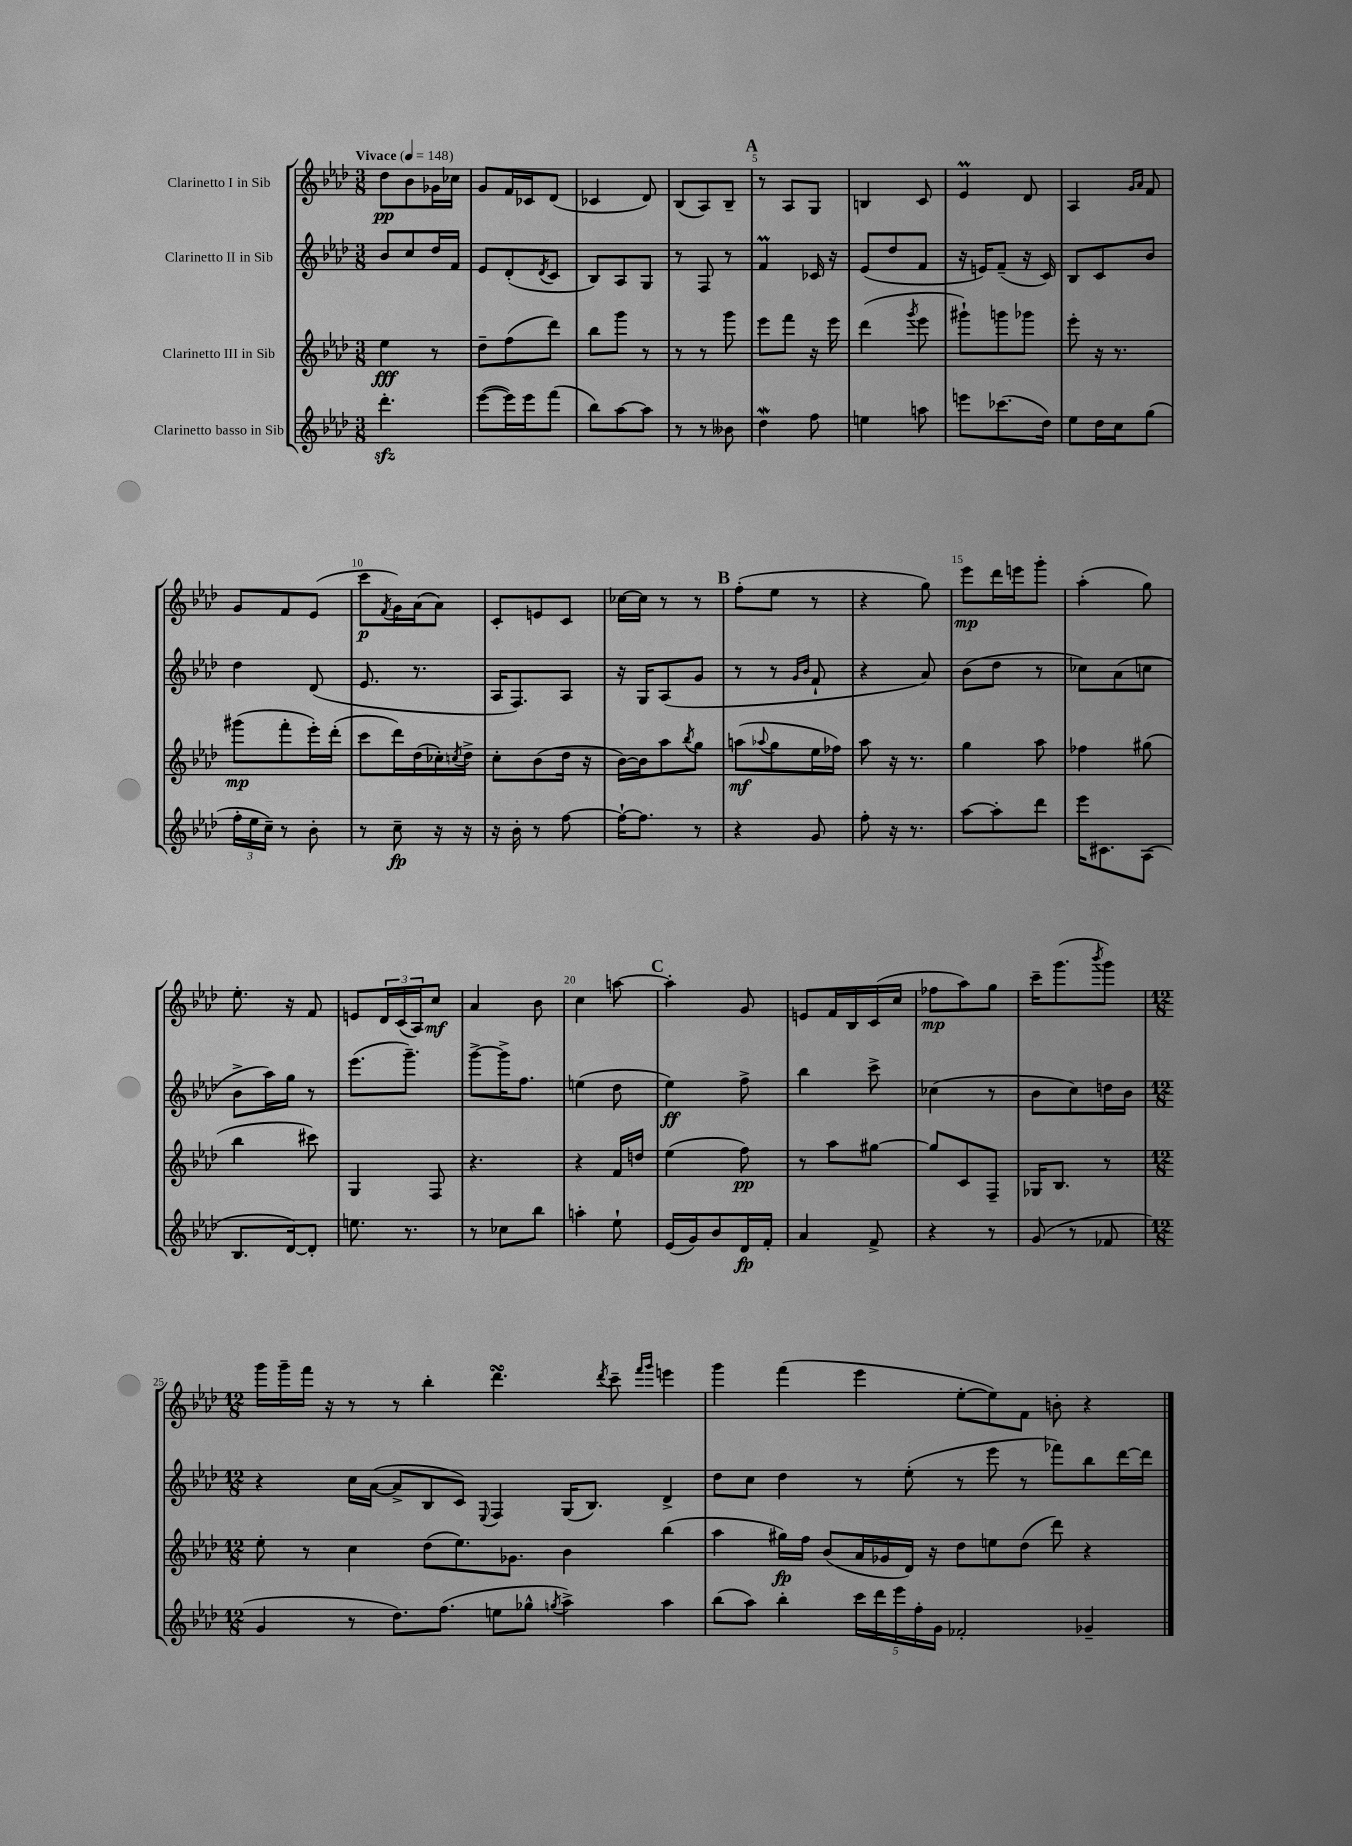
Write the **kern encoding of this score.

**kern	**kern	**kern	**kern
*staff4	*staff3	*staff2	*staff1
*clefG2	*clefG2	*clefG2	*clefG2
*k[b-e-a-d-]	*k[b-e-a-d-]	*k[b-e-a-d-]	*k[b-e-a-d-]
*M3/8	*M3/8	*M3/8	*M3/8
*MM148	*MM148	*MM148	*MM148
4.ddd-'\	4ee-\	8b-/L	8dd-\L
.	.	8cc/	8b-\
.	8r	16dd-/L	16g-\L
.	.	16f/JJ	16cc-\JJ
=	=	=	=
([8eee-\L	8dd-~\L	8e-/L	8g/L
16eee-\]L)	(8ff\	(8d-'/	16f/L
16eee-\J	.	.	16c-/J
.	.	8qd-/	.
(8fff\J	8ddd-\J)	8c/J	(8d-/J
=	=	=	=
8bb-\L)	8bb-\L	8B-/L)	4c-/
[8aa-\	8ggg\J	8A-/	.
8aa-\]J	8r	8G/J	8d-/)
=	=	=	=
8r	8r	8r	(8B-/L
8r	8r	8F/	8A-/)
8b--\	8ggg\	8r	8B-~/J
=	=	=	=
4dd-\	8eee-\L	4f/	8r
.	8fff\J	.	8A-/L
8ff\	16r	16c-/	8G/J
.	16eee-\	16r	.
=	=	=	=
4ee\	(4ddd-\	(8e-/L	4B/
.	.	8dd-/	.
.	8qggg/	.	.
8aa\	8eee-\	8f/J	8c/
=	=	=	=
8eee\L	8ggg#`\L)	16r	4e-/
.	.	16e/LK)	.
(8.ccc-\	8ggg\	(8f~/J	.
.	8ggg-\J	16r	8d-/
16dd-\Jk)	.	16c/)	.
=	=	=	=
8ee-\L	8eee-'\	8B-/L	4A-/
16dd-\L	16r	8c/	.
16cc\J	8.r	.	.
.	.	.	16qqg/LL
.	.	.	16qqa-/JJ
(8gg\J	.	8b-/J	8f/
=	=	=	=
24ff'\LL	(8ggg#\L	4dd-\	8g/L
24ee-\	.	.	.
24cc~\JJ)	.	.	.
8r	8fff'\	.	8f/
8b-'\	16eee-'\L)	(8d-/	(8e-/J
.	(16ddd-'\JJ	.	.
=	=	=	=
8r	8ccc\L	8.e-/	8ccc\L
.	.	.	8qf/
8cc~\	16ddd-\L)	.	16g\L)
.	(16dd-\	8.r	(16a-\J
16r	16cc-'\)	.	8a-\J)
.	8qcc/	.	.
16r	16dd-^\JJ	.	.
=	=	=	=
16r	8cc'\L	16A-/LK	8c'/L
16b-'\	.	8.F/)	.
8r	(8b-\	.	8e/
[8ff\	16dd-\Jk	8A-/J	8c/J
.	16r	.	.
=	=	=	=
16ff`\_LK	[16b-\LL)	16r	[16cc-\LL
8.ff\]J	16b-\]J	16G/LK	16cc-\]JJ
.	8aa-\	(8A-/	8r
.	8qbb-/	.	.
8r	8gg\J	8g/J	8r
=	=	=	=
4r	(8aa\L	8r	(8ff'\L
.	8qqaa-/	.	.
.	8gg\	8r	8ee-\J
.	.	16qqg/LL	.
.	.	16qqb-/JJ	.
8g/	16ee-\L	8f`/	8r
.	16ff-\JJ)	.	.
=	=	=	=
8ff'\	8aa-\	4r	4r
16r	16r	.	.
8.r	8.r	.	.
.	.	8a-/)	8gg\)
=	=	=	=
[8aa-\L	4gg\	(8b-\L	8eee-\L
8aa-'\]	.	8dd-\J	16ddd-\L
.	.	.	16eee\J
8ddd-\J	8aa-\	8r	8ggg'\J
=	=	=	=
16eee-\LK	4ff-\	8cc-\L)	(4aa-'\
8.c#\	.	.	.
.	.	(8a-\	.
(8A-\J	(8gg#\	8cc\J	8gg\)
=	=	=	=
8.B-/L	4bb-\	8b-^\L	8.ee-'\
.	.	16aa-\L)	.
[16d-/k)	.	16gg\JJ	16r
8d-'/]J	8ccc#\)	8r	8f/
=	=	=	=
8.ee\	4G/	(8.eee-\L	8e/L
.	.	.	24d-/L
.	.	.	(24c/
8.r	.	8.ggg~\J)	.
.	.	.	24A-/J)
.	8F/	.	8cc/J
=	=	=	=
8r	4.r	[8ggg^\L	4a-/
8cc-\L	.	16ggg^\]K	.
.	.	8.ff\J	.
8bb-\J	.	.	8b-\
=	=	=	=
4aa'\	4r	(4ee\	4cc\
8ee-`\	16f/LL	8dd-\	[8aa\
.	16dd/JJ	.	.
=	=	=	=
(16e-/LL	(4ee-\	4ee-\)	4aa'\]
16g/J)	.	.	.
8b-/	.	.	.
16d-/L	8ff\)	8ff^\	8g/
16f'/JJ	.	.	.
=	=	=	=
4a-/	8r	4bb-\	8e/L
.	8aa-\L	.	16f/L
.	.	.	16B-/
8f^/	[8gg#\J	8ccc^\	(16c/
.	.	.	16cc/JJ
=	=	=	=
4r	8gg#/]L	(4cc-\	8ff-\L
.	8c/	.	8aa-\)
8r	8F~/J	8r	8gg\J
=	=	=	=
(8g/	16G-/LK	8b-\L	16ccc~\LK
.	8.B-/J	.	(8.ggg\
8r	.	8cc\)	.
.	.	.	8qbbb-/
8f-/	8r	16dd\L	8ggg\J)
.	.	16b-\JJ	.
=	=	=	=
*M12/8	*M12/8	*M12/8	*M12/8
4g/	8ee-'\	4r	16ggg\LL
.	.	.	16ggg~\
.	8r	.	16fff\JJ
.	.	.	16r
8r	4cc\	16cc\LL	8r
.	.	([16a-\JJ	.
8.dd-\L)	.	8a-^/]L	8r
.	(8dd-\L	8B-/	4bb-'\
(8.ff\J	.	.	.
.	8.ee-\)	8c/J)	.
.	.	8qqE-/	.
8ee\L	.	4F/	4.ddd-\
.	8.g-\J	.	.
8gg-^^\J	.	.	.
8qgg/	.	.	.
4aa-^\)	4b-\	(16G/LK	.
.	.	8.B-/J)	.
.	.	.	8qddd-/
.	.	.	8ccc~\
.	.	.	16qqfff/LL
.	.	.	16qqggg/JJ
4aa-\	(4bb-\	4d-^/	4eee\
=	=	=	=
(8bb-\L	4aa-\	8dd-\L	4ggg\
8aa-\J)	.	8cc\J	.
4bb-'\	16gg#\LL)	4dd-\	(4fff\
.	16ff\JJ	.	.
.	(8b-/L	.	.
20ccc\LL	16a-/L	8r	4eee-\
20ddd-\	.	.	.
.	16g-/	.	.
20eee-\	.	.	.
.	16d-/JJ)	(8ee-'\	.
20ff'\	.	.	.
.	16r	.	.
20g\JJ	.	.	.
2f-'/	8dd-\L	8r	[8ee-'\L
.	8ee\	8eee-\	8ee-\])
.	(8dd-\J	8r	8f\J
.	8ddd-\)	8fff-\L)	8b'\
4g-~/	4r	8bb-\	4r
.	.	[16ddd-\L	.
.	.	16ddd-\]JJ	.
==	==	==	==
*-	*-	*-	*-
